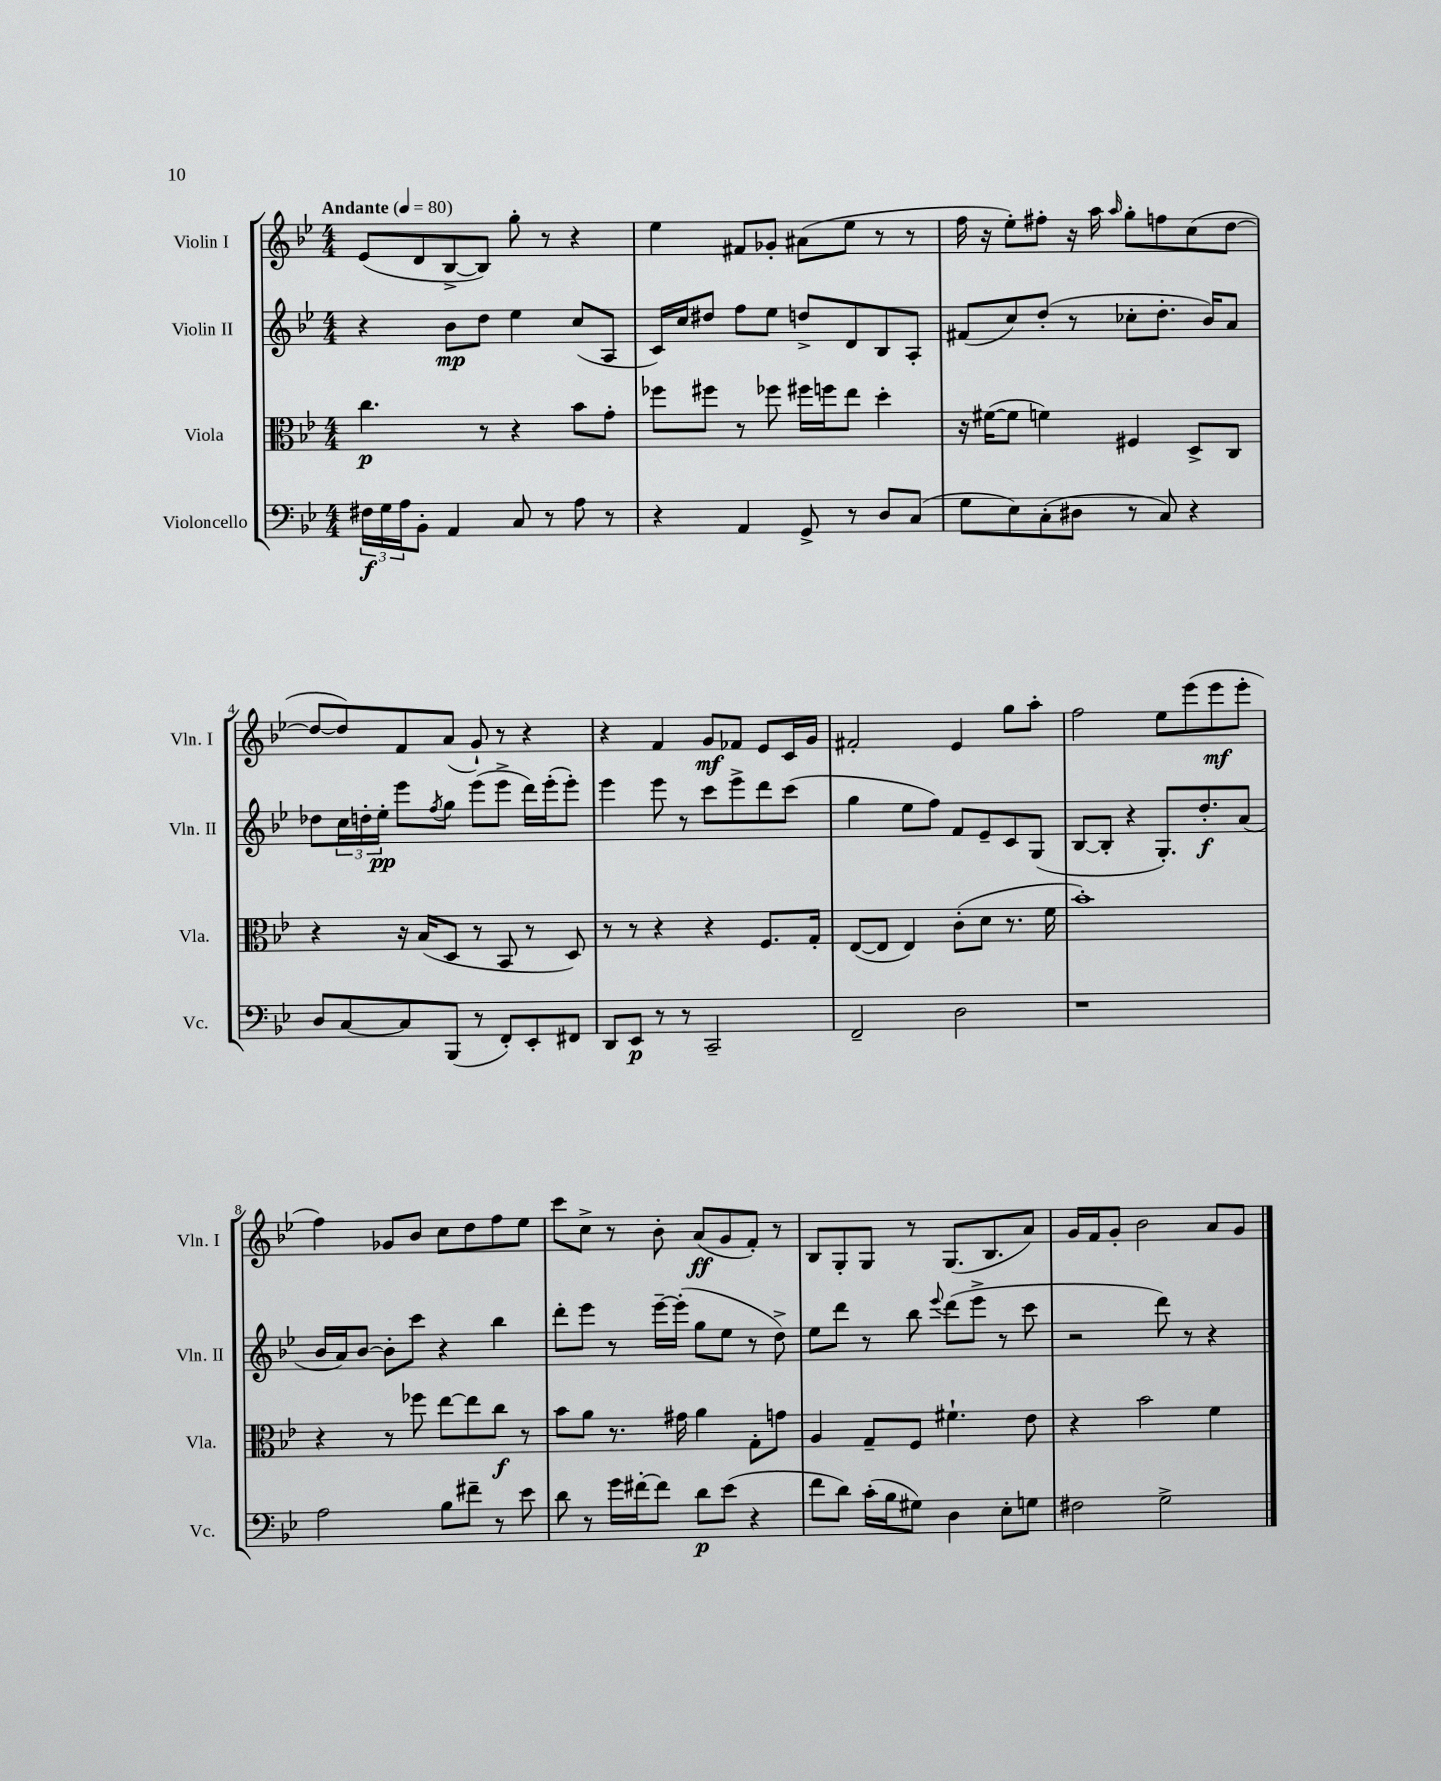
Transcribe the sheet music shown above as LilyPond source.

<<
\new StaffGroup <<
\new Staff = "s0" \with { instrumentName = "Violin I" shortInstrumentName = "Vln. I" } {
    \clef treble \key bes \major \numericTimeSignature \time 4/4 \tempo "Andante" 4 = 80
    ees'8( d'8 bes8~-> bes8) g''8-. r8 r4 |
    ees''4 fis'8 ges'8-. ais'8( ees''8 r8 r8 |
    f''16 r16 ees''8-.) fis''8-. r16 a''16 \grace { a''16 } g''8-. f''8 c''8( d''8~ |
    d''8~ d''8) f'8 a'8( g'8-!) r8 r4 |
    r4 f'4 g'8\mf fes'8 ees'8 c'16 g'16 |
    fis'2-. ees'4 g''8 a''8-. |
    f''2 ees''8 ees'''8( ees'''8\mf ees'''8-. |
    f''4) ges'8 bes'8 c''8 d''8 f''8 ees''8 |
    c'''8 c''8-> r8 bes'8-. a'8\ff( g'8 f'8-.) r8 |
    bes8 g8-. g8 r8 g8.( bes8. a'8) |
    g'16 f'16 g'8-. bes'2 a'8 g'8 \bar "|." |
}
\new Staff = "s1" \with { instrumentName = "Violin II" shortInstrumentName = "Vln. II" } {
    \clef treble \key bes \major \numericTimeSignature \time 4/4
    r4 bes'8\mp d''8 ees''4 c''8( a8 |
    c'16) c''16 dis''8 f''8 ees''8 d''8-> d'8 bes8 a8-. |
    fis'8( c''8) d''8-.( r8 ces''8-. d''8.-. bes'16) a'8 |
    des''8 \tuplet 3/2 { c''16 d''16-. ees''16-.\pp } ees'''8 \acciaccatura { f''8 } g''8 ees'''8( ees'''8-> d'''16) ees'''16-.( ees'''8-.) |
    ees'''4 ees'''8 r8 c'''8 ees'''8-> d'''8 c'''8( |
    g''4 ees''8 f''8) f'8 ees'8-- c'8 g8( |
    bes8~ bes8-. r4 g8.-.) d''8.-.\f a'8( |
    bes'16 a'16) bes'8~ bes'8-. c'''8 r4 bes''4 |
    d'''8-. ees'''8 r8 ees'''16~-- ees'''16-.( g''8 ees''8 r8 d''8->) |
    ees''8 d'''8 r8 bes''8 \appoggiatura { ees'''8 } d'''8( ees'''8-> r8 c'''8 |
    r2 d'''8) r8 r4 \bar "|." |
}
\new Staff = "s2" \with { instrumentName = "Viola" shortInstrumentName = "Vla." } {
    \clef alto \key bes \major \numericTimeSignature \time 4/4
    c''4.\p r8 r4 bes'8 g'8-. |
    fes''8 fis''8 r8 fes''8 fis''16 f''16 ees''8 d''4-. |
    r16 fis'16~( fis'8 f'4) fis4 d8-> c8 |
    r4 r16 bes16( d8 r8 bes,8 r8 d8) |
    r8 r8 r4 r4 f8. g16-. |
    ees8~( ees8 ees4) c'8-.( d'8 r8. f'16 |
    bes'1-.) |
    r4 r8 fes''8 ees''8~ ees''8 c''8\f r8 |
    bes'8 a'8 r8. gis'16 a'4 g8-. g'8 |
    a4 g8-- f8 fis'4.-! ees'8 |
    r4 bes'2 f'4 \bar "|." |
}
\new Staff = "s3" \with { instrumentName = "Violoncello" shortInstrumentName = "Vc." } {
    \clef bass \key bes \major \numericTimeSignature \time 4/4
    \tuplet 3/2 { fis16\f g16 a16 } bes,8-. a,4 c8 r8 a8 r8 |
    r4 a,4 g,8-> r8 d8 c8( |
    g8 ees8) c8-.( dis8 r8 c8) r4 |
    d8 c8~ c8 bes,,8( r8 f,8-.) ees,8-. fis,8 |
    d,8 ees,8\p r8 r8 c,2-- |
    f,2-- d2 |
    r1 |
    a2 bes8 fis'8-- r8 ees'8 |
    d'8 r8 g'16 fis'16~-. fis'8 d'8\p ees'8( r4 |
    f'8 d'8) c'16-.( bes16 gis8) d4 ees8-. g8 |
    fis2 g2-> \bar "|." |
}
>>
>>
